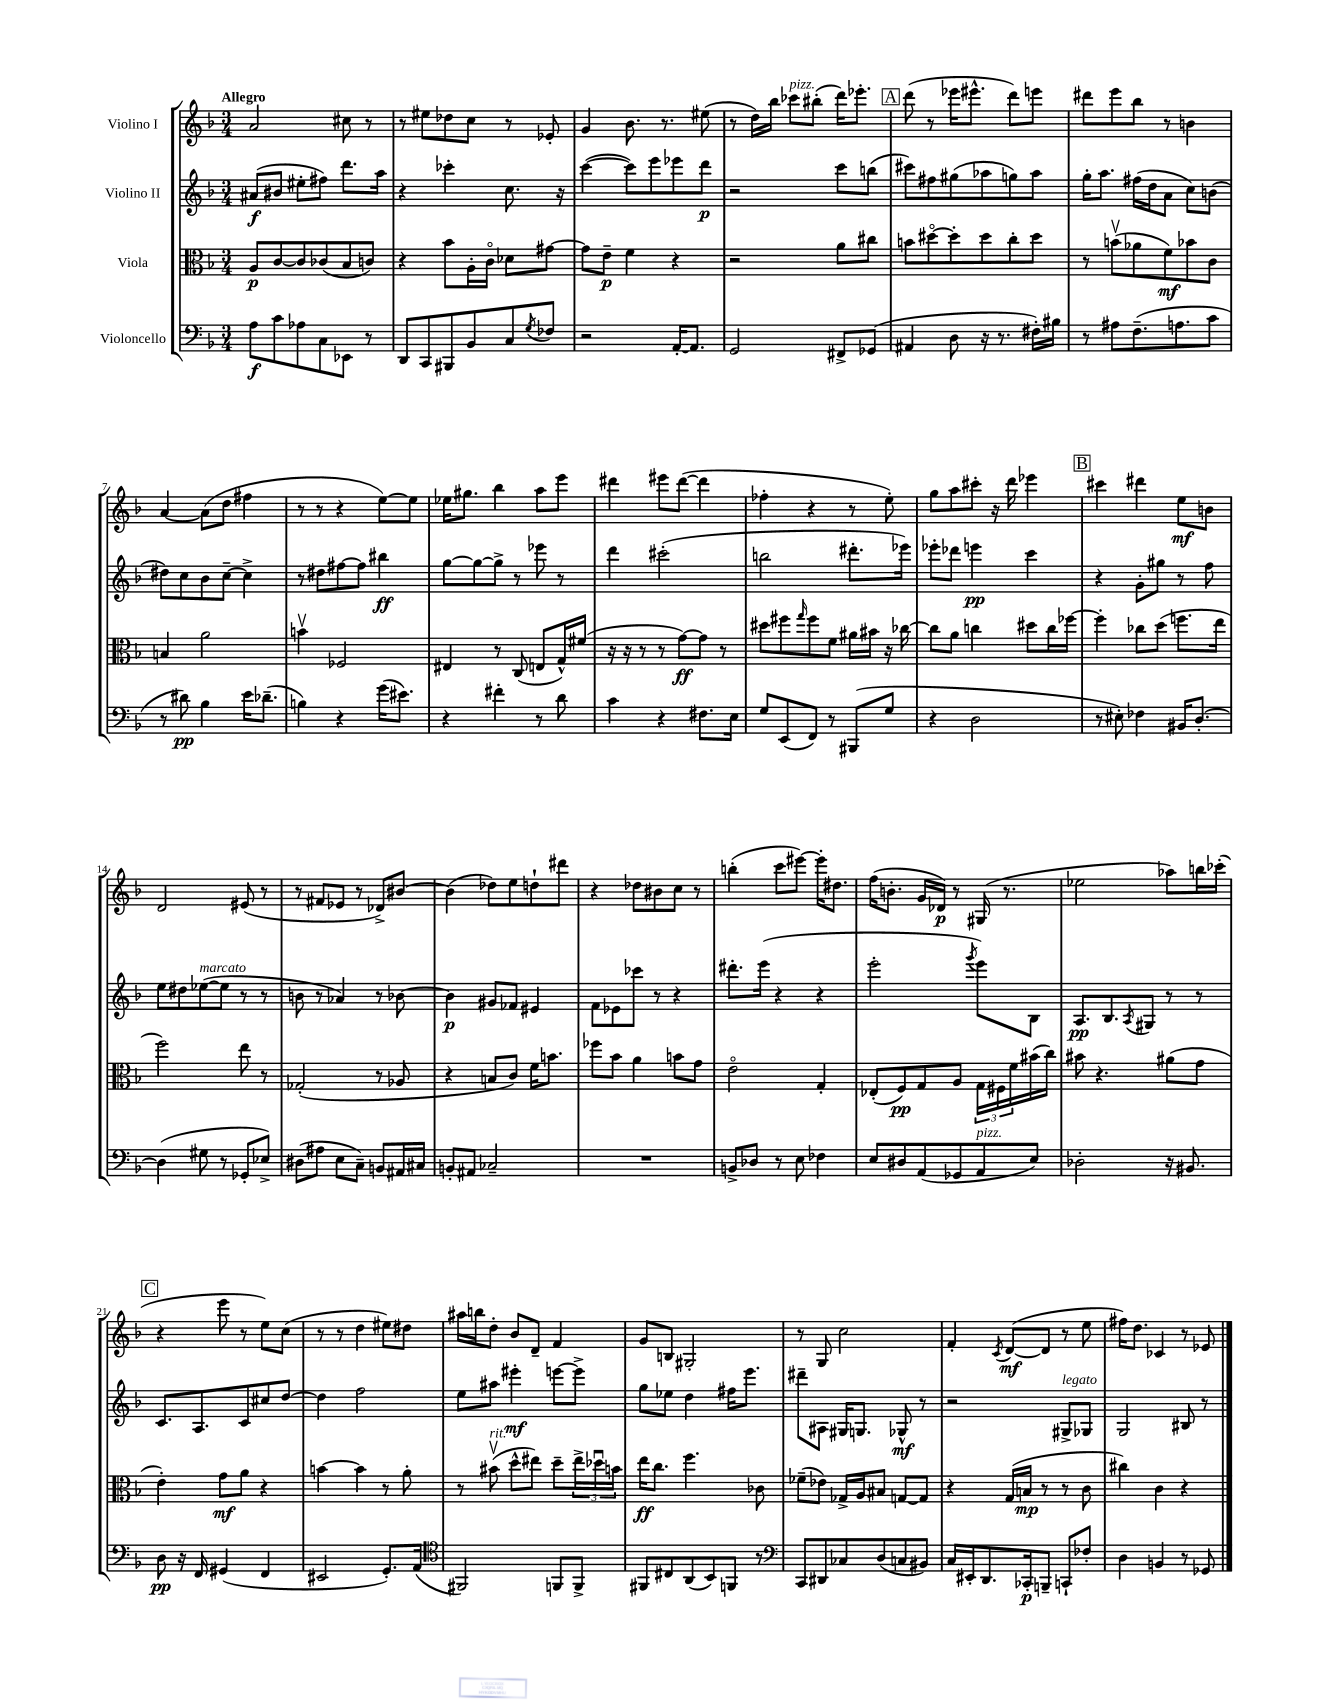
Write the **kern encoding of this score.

**kern	**dynam	**kern	**dynam	**kern	**dynam	**kern	**dynam
*part4	*part4	*part3	*part3	*part2	*part2	*part1	*part1
*staff4	*staff4	*staff3	*staff3	*staff2	*staff2	*staff1	*staff1
*I"Violoncello	*	*I"Viola	*	*I"Violino II	*	*I"Violino I	*
*clefF4	*	*clefC3	*	*clefG2	*	*clefG2	*
*k[b-]	*	*k[b-]	*	*k[b-]	*	*k[b-]	*
*M3/4	*	*M3/4	*	*M3/4	*	*M3/4	*
=1	=1	=1	=1	=1	=1	=1	=1
!	!	!	!	!	!	!LO:TX:a:B:t=Allegro	!
8A\L	f	8A/L	p	(8a#X/L	f	2a/	.
8c\	.	[8c/	.	8b#X/J	.	.	.
8A-X\	.	8c/]	.	8ee#X'\L	.	.	.
8C\	.	(8c-X/	.	8ff#X\J)	.	.	.
8EE-X\J	.	8B-/	.	8.ddd\L	.	8cc#X\	.
8r	.	8cn/J)	.	.	.	8r	.
.	.	.	.	16aa\Jk	.	.	.
=2	=2	=2	=2	=2	=2	=2	=2
8DD/L	.	4r	.	4r	.	8r	.
8CC/	.	.	.	.	.	8ee#X\L	.
8BBB#X/	.	8b-\L	.	4ccc-X'\	.	8dd-X\	.
8BB-/	.	16A'\L	.	.	.	8cc\J	.
.	.	16c\JJ	.	.	.	.	.
8C/	.	8d-X\L	.	8.cc\	.	8r	.
8qG/	.	.	.	.	.	.	.
8F-X/J	.	[8g#X\J	.	.	.	8e-X'/	.
.	.	.	.	16r	.	.	.
=3	=3	=3	=3	=3	=3	=3	=3
2r	.	8g#\L]	.	([4ccc\	.	4g/	.
.	.	8e~\J	p	.	.	.	.
.	.	4f\	.	8ccc\L])	.	8.b-\	.
.	.	.	.	8eee\	.	.	.
.	.	.	.	.	.	8.r	.
[16AA'/KL	.	4r	.	8eee-X\	.	.	.
8.AA/J]	.	.	.	.	.	.	.
.	.	.	.	8ddd\J	p	(8ee#X\	.
=4	=4	=4	=4	=4	=4	=4	=4
2GG/	.	2r	.	2r	.	8r	.
.	.	.	.	.	.	16dd\LL)	.
.	.	.	.	.	.	16bb-\JJ	.
!	!	!	!	!	!	!LO:TX:a:i:t=pizz.	!
.	.	.	.	.	.	8ccc-X\L	.
.	.	.	.	.	.	(8bb#X'\J	.
8FF#X^/L	.	8a\L	.	8ccc\L	.	16ddd\KL)	.
.	.	.	.	.	.	8.eee-X'\J	.
(8GG-X/J	.	8cc#X\J	.	(8bbn\J	.	.	.
!!LO:REH:place=s1:t=A
=5	=5	=5	=5	=5	=5	=5	=5
4AA#X/	.	8bn\L	.	8ccc#X\L)	.	(8ddd\	.
.	.	[8dd#X\	.	8ff#X\	.	8r	.
8D\	.	8dd#'\]	.	(8gg#X\	.	16eee-X\KL	.
.	.	.	.	.	.	8.eee#X^^\J	.
16r	.	8dd#\	.	8aa-X\	.	.	.
8.r	.	.	.	.	.	.	.
.	.	8cc'\	.	8ggn\)	.	8ddd\L)	.
16F#X'\LL)	.	8dd#\J	.	8aa-\J	.	8eeen\J	.
16B#X\JJ	.	.	.	.	.	.	.
=6	=6	=6	=6	=6	=6	=6	=6
8r	.	8r	.	16gg'\KL	.	8ddd#X\L	.
.	.	.	.	8.aa\J	.	.	.
8A#X\L	.	(8bnv\L	.	.	.	8eee\	.
(8.F~\	.	8a-X\	.	(16ff#X\LL	.	8bb-\J	.
.	.	.	.	16dd\J	.	.	.
.	.	8f\)	mf	8a\J	.	8r	.
8.An\	.	.	.	.	.	.	.
.	.	8b-X\	.	8cc\L)	.	4bn\	.
8c\J	.	8c\J	.	(8bn\J	.	.	.
!!LO:LB:g=z
=7	=7	=7	=7	=7	=7	=7	=7
8r	.	4Bn/	.	8dd#X\L)	.	[4a/	.
8d#X\)	pp	.	.	8cc\	.	.	.
4B-\	.	2a\	.	8b-\	.	(8a\L]	.
.	.	.	.	[8cc~\J	.	8dd\J	.
16e\KL	.	.	.	4cc^\]	.	4ff#X\	.
(8.d-X~\J	.	.	.	.	.	.	.
=8	=8	=8	=8	=8	=8	=8	=8
4Bn\)	.	4bnv\	.	8r	.	8r	.
.	.	.	.	8dd#X\L	.	8r	.
4r	.	2F-X/	.	[8ff#X\	.	4r	.
.	.	.	.	8ff#\J]	.	.	.
(16g\KL	.	.	.	4bb#X\	ff	[8ee\L)	.
8.e#X\J)	.	.	.	.	.	.	.
.	.	.	.	.	.	8ee\J]	.
=9	=9	=9	=9	=9	=9	=9	=9
4r	.	4E#X/	.	[8gg\L	.	16ee-X\KL	.
.	.	.	.	.	.	8.gg#X\J	.
.	.	.	.	8gg\_	.	.	.
4f#X'\	.	8r	.	8gg^\J]	.	4bb-\	.
.	.	(8C/	.	8r	.	.	.
8r	.	8En/L	.	8eee-X\	.	8aa\L	.
8d\	.	16G^^/L)	.	8r	.	8eee\J	.
.	.	(16f#X/JJ	.	.	.	.	.
=10	=10	=10	=10	=10	=10	=10	=10
4c\	.	16r	.	4ddd\	.	4ddd#X\	.
.	.	16r	.	.	.	.	.
.	.	8r	.	.	.	.	.
4r	.	8r	.	(2ccc#X'\	.	8eee#X\L	.
.	.	[8g\L)	ff	.	.	([8ddd#\J	.
8.F#X\L	.	8g\J]	.	.	.	4ddd#\]	.
.	.	8r	.	.	.	.	.
16E\Jk	.	.	.	.	.	.	.
=11	=11	=11	=11	=11	=11	=11	=11
8G/L	.	8dd#X\L	.	2bbn\	.	4ff-X'\	.
(8EE/	.	8ff#X\	.	.	.	.	.
.	.	16qqgg/	.	.	.	.	.
8FF/J)	.	8ff#\	.	.	.	4r	.
8r	.	8f\J	.	.	.	.	.
(8BBB#X/L	.	16a#X\LL	.	8.ddd#X'\L	.	8r	.
.	.	16b#X\JJ	.	.	.	.	.
8G/J	.	16r	.	.	.	8ee'\)	.
.	.	[16cc-X\	.	16eee-X\Jk)	.	.	.
=12	=12	=12	=12	=12	=12	=12	=12
4r	.	8cc-\L]	.	8eee-X'\L	.	8gg\L	.
.	.	8a\J	.	8ddd-X\J	.	8aa\	.
2D\	.	4ccn\	.	4eeen\	pp	8ccc#X'\J	.
.	.	.	.	.	.	16r	.
.	.	.	.	.	.	16ddd\	.
.	.	8dd#X\L	.	4ccc\	.	4eee-X\	.
.	.	16cc\L	.	.	.	.	.
.	.	[16ff-X\JJ	.	.	.	.	.
!!LO:REH:place=s1:t=B
=13	=13	=13	=13	=13	=13	=13	=13
8r	.	4ff-'\]	.	4r	.	4ccc#X\	.
8E#X'\)	.	.	.	.	.	.	.
4F-X\	.	8cc-X\L	.	8g'\L	.	4ddd#X\	.
.	.	(8dd\J	.	8gg#X\J	.	.	.
16BB#X/KL	.	8.ffn\L	.	8r	.	8ee\L	mf
[8.D'/J	.	.	.	.	.	.	.
.	.	.	.	8ff\	.	8bn\J	.
.	.	16ee\Jk	.	.	.	.	.
!!LO:LB:g=z
=14	=14	=14	=14	=14	=14	=14	=14
(4D\]	.	2ff\)	.	8ee\L	.	2d/	.
.	.	.	.	8dd#X\	.	.	.
!	!	!	!	!LO:TX:a:i:t=marcato	!	!	!
8G#X\	.	.	.	([8ee-X\	.	.	.
8r	.	.	.	8ee-\J]	.	.	.
8GG-X'/L	.	8ee\	.	8r	.	(8e#X/	.
8E-X^/J)	.	8r	.	8r	.	8r	.
=15	=15	=15	=15	=15	=15	=15	=15
(8D#X\L	.	(2G-X'/	.	8bn\	.	8r	.
8A#X\J	.	.	.	8r	.	8f#X/L	.
8E\L	.	.	.	4a-X/)	.	8e-X/J	.
8C~\J)	.	.	.	.	.	8r	.
8BBn/L	.	8r	.	8r	.	8d-X^/L)	.
16AA#X/L	.	8A-X/	.	[8b-X\	.	[8b#X/J	.
16C#X/JJ	.	.	.	.	.	.	.
=16	=16	=16	=16	=16	=16	=16	=16
8BBn'/L	.	4r	.	4b-\]	p	(4b#\]	.
8AA#X/J	.	.	.	.	.	.	.
2C-X~/	.	8Bn/L	.	8g#X/L	.	8dd-X\L)	.
.	.	8c/J)	.	8f-X/J	.	8ee\	.
.	.	16f\KL	.	4e#X/	.	8ddn`\	.
.	.	8.bn\J	.	.	.	.	.
.	.	.	.	.	.	8ddd#X\J	.
=17	=17	=17	=17	=17	=17	=17	=17
2.r	.	8ff-X\L	.	8f\L	.	4r	.
.	.	8b-\J	.	8e-X\	.	.	.
.	.	4a\	.	8ccc-X\J	.	8dd-X\L	.
.	.	.	.	8r	.	8b#X\	.
.	.	8bn\L	.	4r	.	8cc\J	.
.	.	8g\J	.	.	.	8r	.
=18	=18	=18	=18	=18	=18	=18	=18
8BBn^/L	.	2e\	.	8.ddd#X'\L	.	(4bbn'\	.
8D-X/J	.	.	.	.	.	.	.
.	.	.	.	(16eee\Jk	.	.	.
8r	.	.	.	4r	.	8ccc\L	.
8E\	.	.	.	.	.	[8eee#X\J)	.
4F-X\	.	4G'/	.	4r	.	16eee#'\KL]	.
.	.	.	.	.	.	8.dd#X\J	.
=19	=19	=19	=19	=19	=19	=19	=19
8E/L	.	(8E-X'/L	.	2eee'\	.	(16ff\KL	.
.	.	.	.	.	.	8.bn'\J	.
8D#X/	.	8F/)	pp	.	.	.	.
(8AA/	.	8G/	.	.	.	16g/LL	.
.	.	.	.	.	.	16d-X/JJ)	p
8GG-X/	.	8A/J	.	.	.	8r	.
.	.	.	.	8qggg/	.	.	.
!LO:TX:a:i:t=pizz.	!	!	!	!	!	!	!
8AA/	.	24G\LL	.	8eee\L)	.	(16G#X/	.
.	.	24F#X\	.	.	.	.	.
.	.	.	.	.	.	8.r	.
.	.	24f\	.	.	.	.	.
8E/J)	.	(16b#X\	.	8B-\J	.	.	.
.	.	16cc\JJ)	.	.	.	.	.
=20	=20	=20	=20	=20	=20	=20	=20
2D-X'\	.	8b#X\	.	8.A/L	pp	2ee-X\	.
.	.	4.r	.	.	.	.	.
.	.	.	.	8.B-/	.	.	.
.	.	.	.	8qA/	.	.	.
.	.	.	.	8G#X/J	.	.	.
16r	.	(8a#X\L	.	8r	.	8aa-X\L)	.
8.BB#X/	.	.	.	.	.	.	.
.	.	8g\J	.	8r	.	16bbn\L	.
.	.	.	.	.	.	(16ccc-X'\JJ	.
!!LO:LB:g=z
!!LO:REH:place=s1:t=C
=21	=21	=21	=21	=21	=21	=21	=21
8D\	pp	4e'\)	.	8.c/L	.	4r	.
16r	.	.	.	.	.	.	.
16FF/	.	.	.	8.A/	.	.	.
(4GG#X/	.	8g\L	mf	.	.	8eee\	.
.	.	8a\J	.	8c/	.	8r	.
4FF/	.	4r	.	8cc#X/	.	8ee\L)	.
.	.	.	.	[8dd/J	.	(8cc\J	.
=22	=22	=22	=22	=22	=22	=22	=22
2EE#X/	.	[4bn\	.	4dd\]	.	8r	.
.	.	.	.	.	.	8r	.
.	.	4b\]	.	2ff\	.	4dd\	.
8.GG'/L)	.	8r	.	.	.	8ee#X\L)	.
.	.	8a'\	.	.	.	8dd#X\J	.
(16AA/Jk	.	.	.	.	.	.	.
=23	=23	=23	=23	=23	=23	=23	=23
*clefC4	*	*	*	*	*	*	*
2FF#X/)	.	8r	.	8ee\L	.	16aa#X\LL	.
.	.	.	.	.	.	16bbn\J	.
!	!	!LO:TX:a:i:t=rit.	!	!	!	!	!
.	.	(8b#Xv\	.	8aa#X\J	.	8dd'\J	.
.	.	8dd^^\L	.	4eee#X'\	mf	8b-/L	.
.	.	8ee#X\J)	.	.	.	8d~/J	.
8FFn/L	.	8dd~\L	.	[8eeen\L	.	4f/	.
8FF^/J	.	24ee#^\L	.	8eee^\J]	.	.	.
.	.	24dd-Xu\	.	.	.	.	.
.	.	24bn\JJ	.	.	.	.	.
=24	=24	=24	=24	=24	=24	=24	=24
8FF#X/L	.	16ee\KL	ff	8gg\L	.	8g/L	.
.	.	8.cc\J	.	.	.	.	.
8C#X/	.	.	.	8ee-X\J	.	8Bn/J	.
(8AA/	.	4.ff\	.	4dd\	.	2G#X'/	.
8BB-/)	.	.	.	.	.	.	.
8FFn/J	.	.	.	16ff#X\KL	.	.	.
.	.	.	.	8.eee\J	.	.	.
8r	.	8c-X\	.	.	.	.	.
=25	=25	=25	=25	=25	=25	=25	=25
*clefF4	*	*	*	*	*	*	*
8CC/L	.	(8f-X~\L	.	8ddd#X~\L	.	8r	.
8DD#X/	.	8e-X\J)	.	8A#X\J	.	8G/	.
8C-X/	.	16G-X^/LL	.	16G#X/KL	.	2cc\	.
.	.	16A/J	.	8.Gn/J	.	.	.
(8D/	.	8B#X/J	.	.	.	.	.
8Cn/	.	[8Gn/L	.	8G-X^^/	mf	.	.
8BB#X/J)	.	8G/J]	.	8r	.	.	.
=26	=26	=26	=26	=26	=26	=26	=26
16C/LL	.	4r	.	2r	.	4f'/	.
16EE#X'/J	.	.	.	.	.	.	.
8.DD/	.	.	.	.	.	.	.
.	.	.	.	.	.	8qc/	.
.	.	(16G/LL	.	.	.	([8d/L	mf
16CC-X'/k	p	16Bn/JJ	mp	.	.	.	.
8BBBn~/J	.	8r	.	.	.	8d/J]	.
!	!	!	!	!LO:TX:a:i:t=legato	!	!	!
8CCn`/L	.	8r	.	8G#X^/L	.	8r	.
8F-X'/J	.	8c\	.	8G-X/J	.	8ee\	.
=27	=27	=27	=27	=27	=27	=27	=27
4D\	.	4cc#X\)	.	2G/	.	16ff#X\KL)	.
.	.	.	.	.	.	8.dd\J	.
4BBn/	.	4c\	.	.	.	4c-X/	.
8r	.	4r	.	8B#X/	.	8r	.
8GG-X/	.	.	.	8r	.	8e-X/	.
==	==	==	==	==	==	==	==
*-	*-	*-	*-	*-	*-	*-	*-
